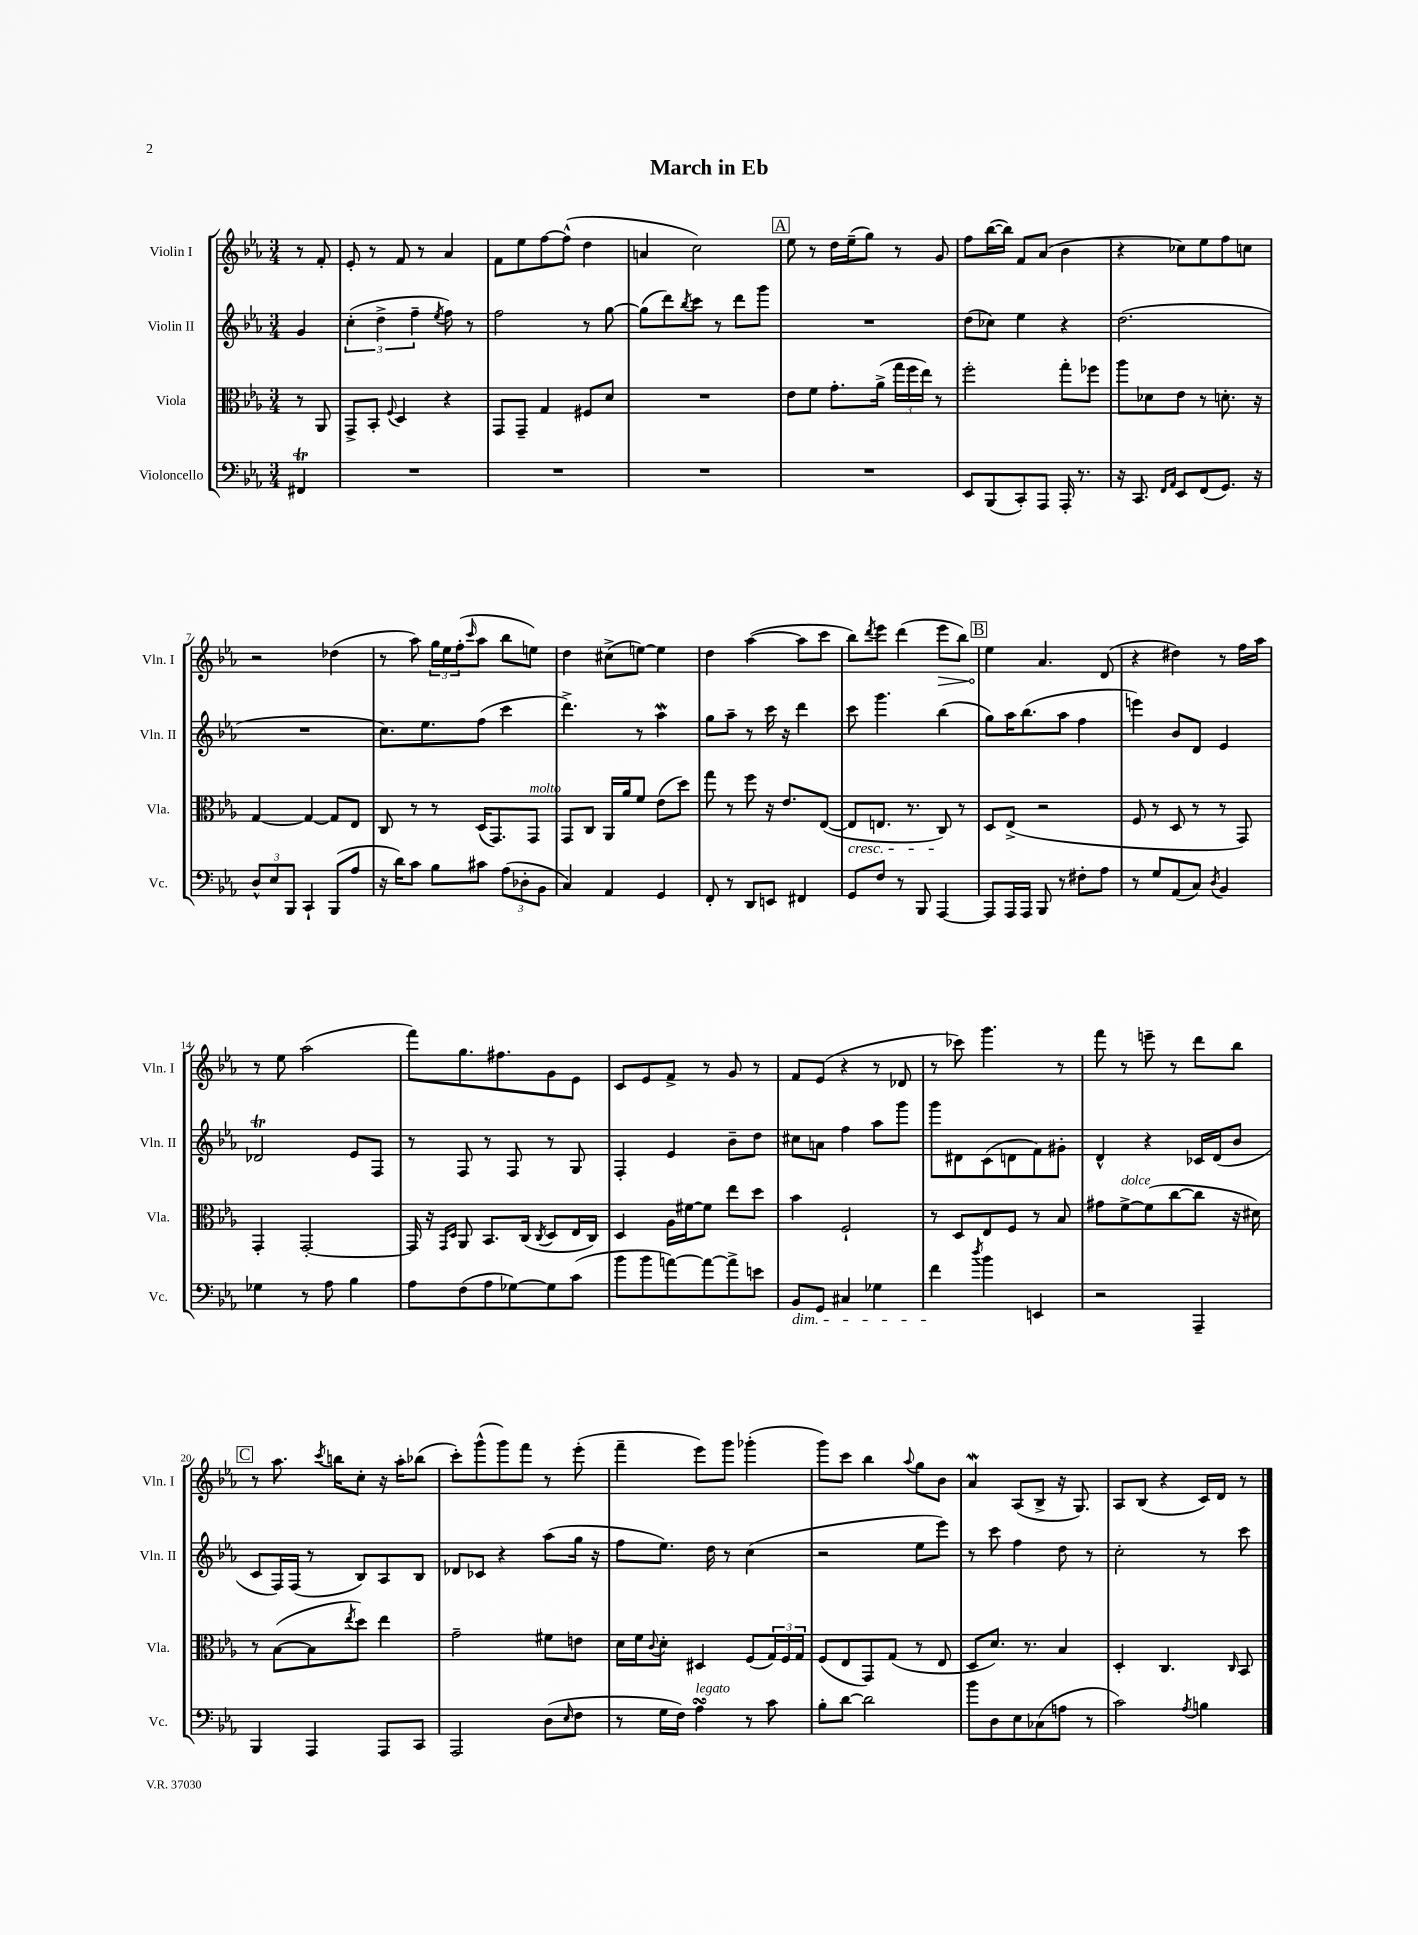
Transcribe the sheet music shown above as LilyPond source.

\header { title = "March in Eb" }
<<
\new StaffGroup <<
\new Staff = "s0" \with { instrumentName = "Violin I" shortInstrumentName = "Vln. I" } {
    \clef treble \key ees \major \numericTimeSignature \time 3/4 \partial 4
    r8 f'8-. |
    ees'8-. r8 f'8 r8 aes'4 |
    f'8 ees''8 f''8~ f''8-^( d''4 |
    a'4 c''2) |
    \mark \markup { \box "A" } ees''8 r8 d''16 ees''16--( g''8) r8 g'8 |
    f''8 bes''16~( bes''16) f'8 aes'8( bes'4 |
    r4 ces''8) ees''8 f''8 c''8 |
    r2 des''4( |
    r8 aes''8) \tuplet 3/2 { g''16 ees''16 f''16-.( } \grace { c'''16 } aes''8 bes''8 e''8) |
    d''4 cis''8->( e''8~) e''4 |
    d''4 aes''4~( aes''8 c'''8 |
    bes''8) \acciaccatura { d'''8 } ees'''8 d'''4( \once \override Hairpin.circled-tip = ##t ees'''8\> bes''8) |
    \mark \markup { \box "B" } ees''4\! aes'4. d'8( |
    r4 dis''4) r8 f''16 aes''16 |
    r8 ees''8 aes''2( |
    f'''8) g''8. fis''8. g'8 ees'8 |
    c'8 ees'8 f'8-> r8 g'8 r8 |
    f'8 ees'8( r4 r8 des'8 |
    r8 ces'''8) g'''4. r8 |
    f'''8 r8 e'''8-- r8 d'''8 bes''8 |
    \mark \markup { \box "C" } r8 aes''8. \acciaccatura { c'''8 } b''16 c''8-. r16 aes''16-. bes''8( |
    c'''8-.) g'''8-^( g'''8) f'''8 r8 ees'''8-.( |
    f'''4-- ees'''8) g'''8 ges'''4-.( |
    g'''8) c'''8 bes''4 \appoggiatura { aes''8 } g''8 bes'8 |
    aes'4\mordent aes8( bes8-> r16 g8.) |
    aes8 bes8( r4 c'16) d'16 r8 \bar "|." |
}
\new Staff = "s1" \with { instrumentName = "Violin II" shortInstrumentName = "Vln. II" } {
    \clef treble \key ees \major \numericTimeSignature \time 3/4 \partial 4
    g'4 |
    \tuplet 3/2 { c''4-.( d''4-> f''4-- } \acciaccatura { ees''8 } f''8) r8 |
    f''2 r8 g''8~ |
    g''8( d'''8) \acciaccatura { bes''8 } c'''8 r8 d'''8 g'''8 |
    \mark \markup { \box "A" } R2. |
    d''8( ces''8) ees''4 r4 |
    d''2.( |
    R2. |
    c''8.) ees''8. f''8( c'''4 |
    d'''4.->) r8 aes''4\mordent |
    g''8 aes''8-- r8 c'''16 r16 d'''4 |
    c'''8 g'''4. bes''4( |
    \mark \markup { \box "B" } g''8) aes''16 bes''8.( aes''8 f''4 |
    e'''4) bes'8 d'8 ees'4 |
    des'2\trill ees'8 f8 |
    r8 f8 r8 f8 r8 g8 |
    f4-. ees'4 bes'8-- d''8 |
    cis''8 a'8 f''4 aes''8 g'''8 |
    g'''8 dis'8 c'8( d'8 f'8) gis'8-. |
    d'4-^ r4 ces'16 d'16( bes'8 |
    \mark \markup { \box "C" } c'8 f16) f16( r8 bes8) aes8 bes8 |
    des'8 ces'8 r4 aes''8( g''16 r16 |
    f''8 ees''8.) d''16 r8 c''4( |
    r2 ees''8 ees'''8) |
    r8 c'''8 f''4 d''8 r8 |
    c''2-. r8 c'''8 \bar "|." |
}
\new Staff = "s2" \with { instrumentName = "Viola" shortInstrumentName = "Vla." } {
    \clef alto \key ees \major \numericTimeSignature \time 3/4 \partial 4
    r8 aes,8 |
    g,8-> bes,8-. \appoggiatura { f8 } d4 r4 |
    g,8 g,8-- g4 fis8 d'8 |
    R2. |
    \mark \markup { \box "A" } ees'8 f'8 g'8.-. aes'16->( \tuplet 3/2 { g''16 f''16 ees''16) } r8 |
    f''2-. g''8-. fes''8 |
    aes''8 des'8 ees'8 r8 d'8.-. r16 |
    g4~ g4~ g8 ees8 |
    c8 r8 r8 d16( g,8.) g,8^\markup { \italic "molto" } |
    g,8 c8 aes,16 aes'16 f'8 ees'8( d''8) |
    g''8 r8 f''8 r16 ees'8. ees8~( |
    ees8\cresc e8. r8. c8\!) r8 |
    \mark \markup { \box "B" } d8 ees8->( r2 |
    f8 r8 d8 r8 r8 g,8) |
    g,4-. g,2~-. |
    g,16 r16 \grace { g,16 d16 } aes,8 bes,8. c16( \acciaccatura { c8 } d8 ees16 c16) |
    d4 aes16 fis'16~ fis'8 ees''8 d''8 |
    bes'4 f2-! |
    r8 d8 ees8 f8 r8 bes8 |
    gis'8 f'8~->^\markup { \italic "dolce" } f'8( c''8~ c''8 r16 dis'16) |
    \mark \markup { \box "C" } r8 bes8~( bes8 \acciaccatura { ees''8 } d''8) ees''4 |
    g'2-- fis'8 e'8 |
    d'16 f'16 \appoggiatura { c'8 } d'8-. dis4 f8( \tuplet 3/2 { g16) f16 g16 } |
    f8( ees8 g,8) g8( r8 ees8 |
    d8 d'8.) r8. bes4 |
    d4-. c4. \grace { c16 } bes,8 \bar "|." |
}
\new Staff = "s3" \with { instrumentName = "Violoncello" shortInstrumentName = "Vc." } {
    \clef bass \key ees \major \numericTimeSignature \time 3/4 \partial 4
    fis,4\trill |
    R2. |
    R2. |
    R2. |
    \mark \markup { \box "A" } R2. |
    ees,8 bes,,8( c,8-.) aes,,8 aes,,16-. r8. |
    r16 c,8. \grace { f,16 aes,16 } ees,8 f,8( g,8.) r16 |
    \tuplet 3/2 { d8-^ ees8 bes,,8 } c,4-! bes,,8( aes8 |
    r16 d'16) c'8 bes8 cis'8 \tuplet 3/2 { aes8( des8-. bes,8 } |
    c4) aes,4 g,4 |
    f,8-. r8 d,8 e,8 fis,4 |
    g,8 f8 r8 bes,,8 aes,,4~ |
    \mark \markup { \box "B" } aes,,8 aes,,16 aes,,16 bes,,8 r8 fis8-. aes8 |
    r8 g8 aes,8( c8) \acciaccatura { d8 } bes,4 |
    ges4 r8 aes8 bes4 |
    aes8 f8( aes8 ges8~) ges8 c'8( |
    bes'8 bes'8 a'8~) a'8~ a'8-> e'8 |
    bes,8\dim g,8 cis4 ges4 |
    f'4\! \acciaccatura { d''8 } bes'4 e,4 |
    r2 aes,,4-- |
    \mark \markup { \box "C" } bes,,4 aes,,4 aes,,8 c,8 |
    aes,,2 d8( \grace { ees16 } f8 |
    r8 g16 f16) aes4\turn^\markup { \italic "legato" } r8 c'8 |
    bes8-. d'8~ d'2 |
    bes'8 d8 ees8 ces8( a8 r8 |
    c'2) \acciaccatura { aes8 } b4 \bar "|." |
}
>>
>>
